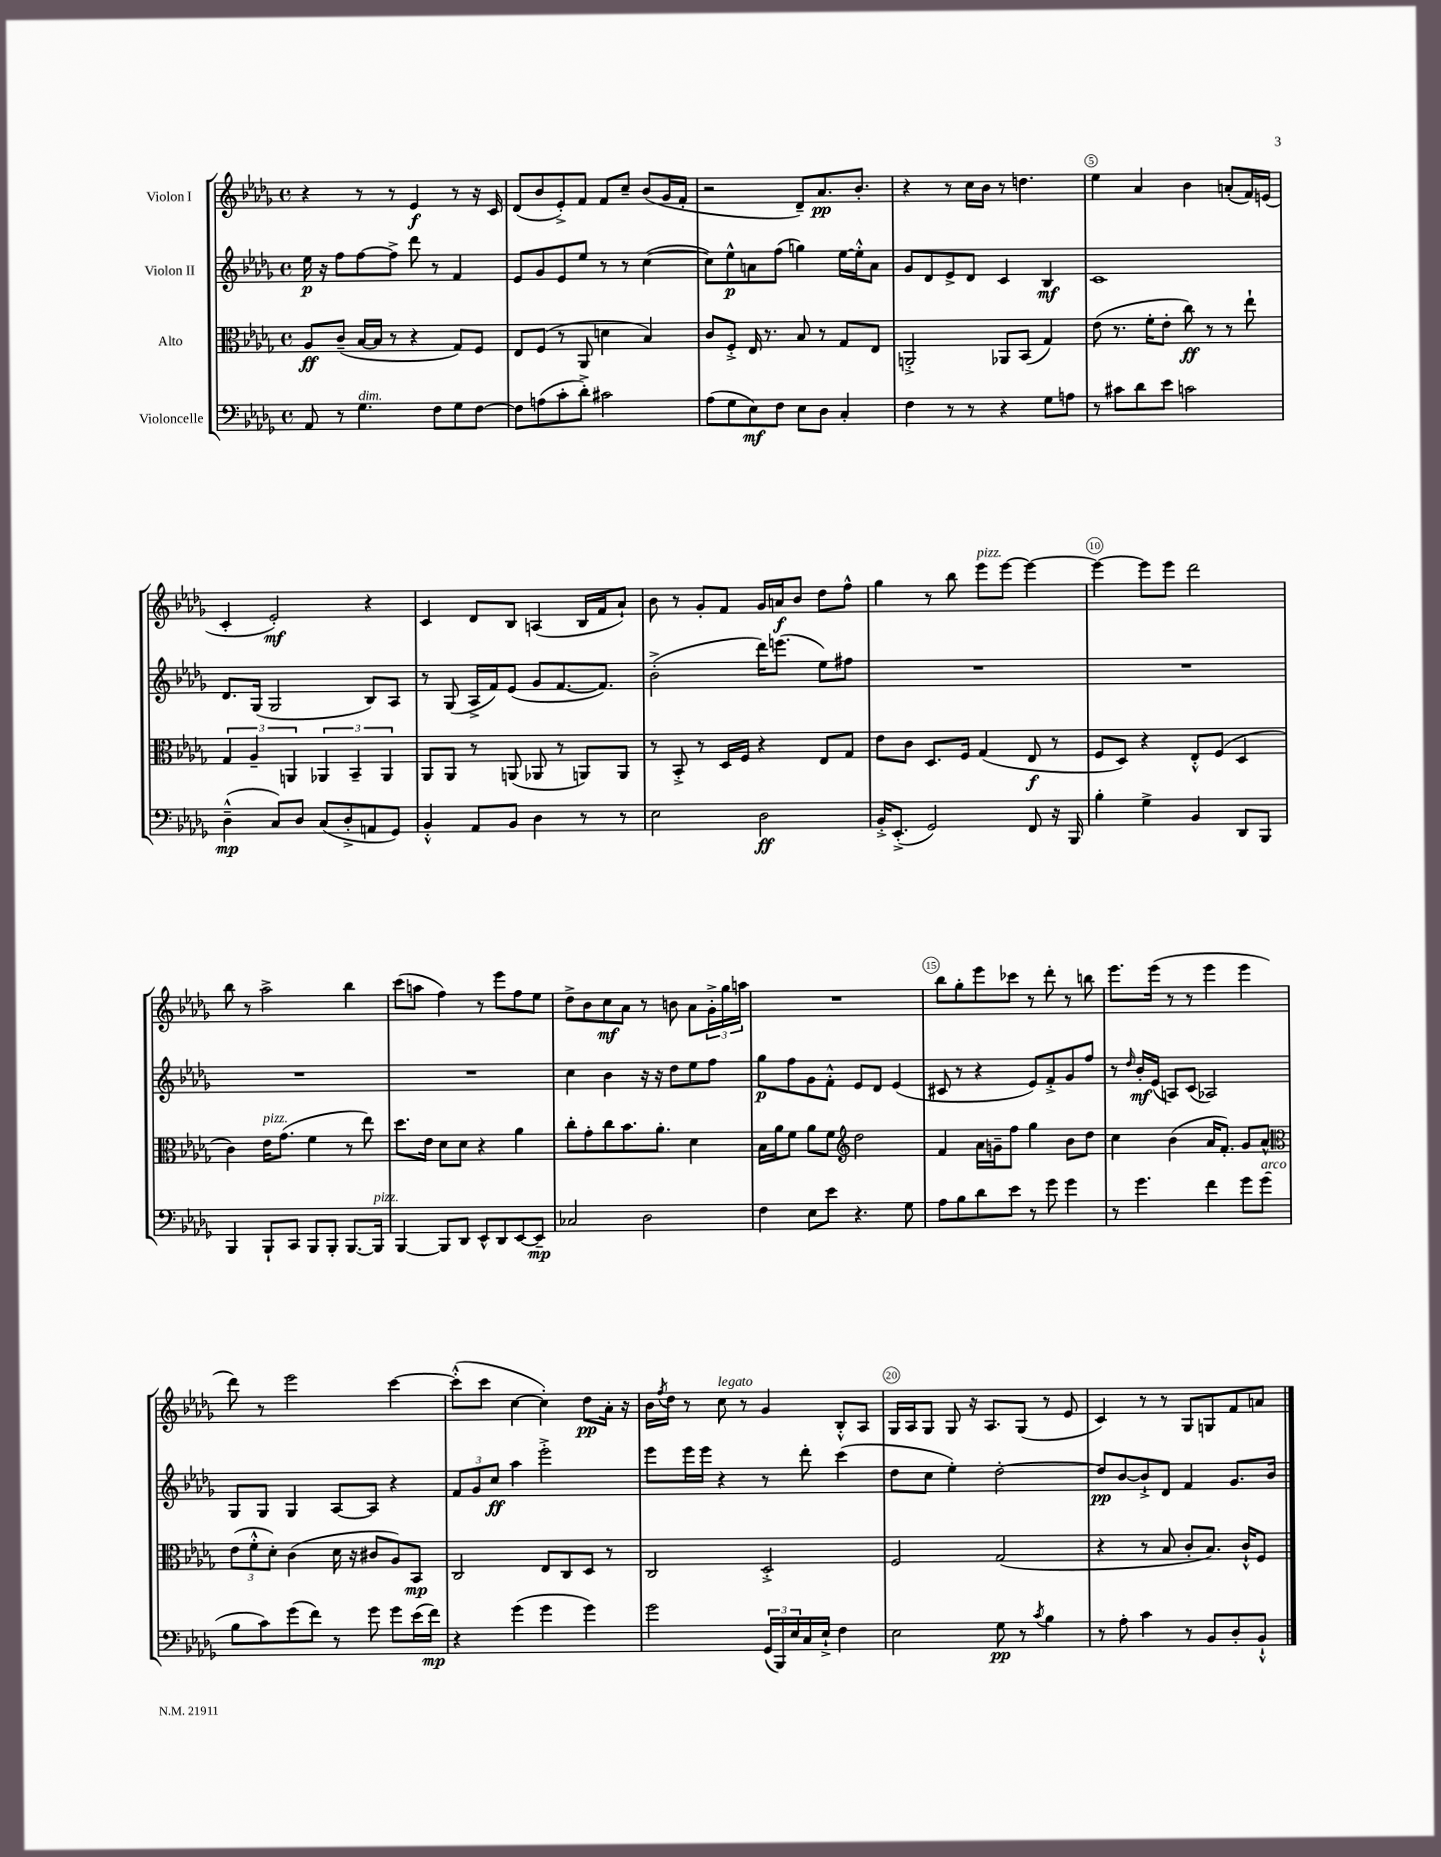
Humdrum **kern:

**kern	**kern	**kern	**kern
*staff4	*staff3	*staff2	*staff1
*clefF4	*clefC3	*clefG2	*clefG2
*k[b-e-a-d-g-]	*k[b-e-a-d-g-]	*k[b-e-a-d-g-]	*k[b-e-a-d-g-]
*M4/4	*M4/4	*M4/4	*M4/4
*met(c)	*met(c)	*met(c)	*met(c)
8AA-	8A-	16ee-	4r
.	.	16r	.
8r	(8c~	8ff	.
4.G-	[16B-	[8ff	8r
.	16B-]	.	.
.	8r	8ff^]	8r
.	4r	8ddd-	4e-
8F	.	8r	.
8G-	8G-)	4f	8r
[8F	8F	.	16r
.	.	.	16c
=	=	=	=
8F]	8E-	8e-	(8d-
(8A	(8F	8g-	8b-
8c'	8r	8e-	8e-'^)
8d-'^)	8AA-	8ee-	8f
2c#	4d	8r	8f
.	.	8r	8cc~
.	4B-)	([4cc	(8b-
.	.	.	16g-
.	.	.	16f'
=	=	=	=
(8A-	8c	8cc])	2r
8G-	8F'^	8ee-^^	.
8E-)	16E-	8a	.
.	8.r	.	.
8F	.	(8ff	.
8E-	8B-	4gg)	8d-~)
8D-	8r	.	8.a-
4C'	8G-	[16ee-	.
.	.	16ee-'^^]	8.b-'
.	8E-	8a	.
=	=	=	=
4F	2AA'^	8g-	4r
.	.	8d-	.
8r	.	8e-^	8r
8r	.	8d-	16cc
.	.	.	16b-
4r	8AA-	4c	8r
.	(8BB-	.	4.dd
8G-	4G-)	4B-	.
8A	.	.	.
=	=	=	=
8r	(8e-	1c	4ee-
8c#	8.r	.	.
8d-	.	.	4a-
.	16f'	.	.
8e-	8e-'	.	.
2c	8cc)	.	4b-
.	8r	.	.
.	8r	.	(8a'
.	8ee-`	.	16f)
.	.	.	(16e
=	=	=	=
(4D-~^^	6G-	8.d-	4c'
.	6A-~	.	.
.	.	(16G-	.
8C)	.	2G-	2e-')
.	6AA	.	.
8D-	.	.	.
(8C	6AA-	.	.
8D-'^	.	.	.
.	6BB-~	.	.
8AA	.	8B-)	4r
.	6AA-	.	.
8GG-)	.	8A-	.
=	=	=	=
4BB-'^^	8AA-	8r	4c
.	8AA-	(8G-	.
8AA-	8r	16A-^	8d-
.	.	16f)	.
8BB-	(8AA	(8e-	8B-
4D-	8AA-	8g-	(4A
.	8r	[8.f	.
8r	8AA)	.	16B-
.	.	8.f])	16f
8r	8AA	.	8a-`)
=	=	=	=
2E-	8r	(2b-'^	8b-
.	8BB-'^	.	8r
.	8r	.	8g-'
.	16D-	.	8f
.	16F	.	.
2D-	4r	16ddd-)	16g-
.	.	(8.eee	16a
.	.	.	8b-
.	8E-	8ee-)	8dd-
.	8G-	8ff#	8ff^^
=	=	=	=
16BB-'^	8e-	1r	4gg-
(8.EE-'^	.	.	.
.	8c	.	.
2GG-)	8.D-	.	8r
.	.	.	8bb-
.	16F	.	.
.	(4G-	.	8eee-
.	.	.	[8eee-
8FF	8E-	.	4eee-_
16r	8r	.	.
16BBB-	.	.	.
=	=	=	=
4B-'	8F	1r	4eee-_
.	8D-)	.	.
4G-^	4r	.	8eee-]
.	.	.	8eee-
4BB-	8E-'^^	.	2ddd-
.	(8F	.	.
8DD-	4D-	.	.
8BBB-	.	.	.
=	=	=	=
4BBB-	4c)	1r	8bb-
.	.	.	8r
8BBB-`	16e-	.	2aa-^
.	(8.g-	.	.
8CC	.	.	.
8BBB-	4f	.	.
8BBB-'	.	.	.
[8.BBB-	8r	.	4bb-
.	8ee-)	.	.
16BBB-]	.	.	.
=	=	=	=
[4BBB-	8.dd-	1r	(8ccc
.	.	.	8aa
.	16e-	.	.
8BBB-]	8d-	.	4ff)
8DD-	8d-	.	.
8EE-^^	4r	.	8r
8DD-	.	.	8eee-
[8EE-	4a-	.	8ff
8EE-~]	.	.	8ee-
=	=	=	=
2C-	8cc'	4cc	8dd-^
.	8g-'	.	8b-
.	8cc	4b-	8cc
.	8.b-	.	8a-
2D-	.	16r	8r
.	8.a-'	16r	.
.	.	8dd-	8b
.	4d-	8ee-	8a-
.	.	8ff	24g-'^
.	.	.	24gg-
.	.	.	24aa
=	=	=	=
4F	16B-	8gg-	1r
.	16a-	.	.
.	8f	8ff	.
8E-	8a-	8g-	.
8e-	8f	8f'^^	.
*	*clefG2	*	*
4.r	2dd-	8e-	.
.	.	8d-	.
.	.	(4e-	.
8G-	.	.	.
=	=	=	=
8A-	4f	8c#	8bb-
8B-	.	8r	8gg-'
8d-	16a-	4r	8eee-
.	16g~	.	.
8e-	8ff	.	8ccc-
8r	4gg-	8e-)	8r
8g-	.	8f'^	8ddd-'
4g-	8b-	8g-	8r
.	8dd-	8ff	8bb
=	=	=	=
8r	4cc	8r	8.eee-
.	.	16qqdd-	.
4.g-	.	16b-'	.
.	.	(16e-	(16eee-
.	(4b-	8A)	8r
.	.	(8c	8r
4f	16a-	2A-)	4eee-
.	8.f')	.	.
8g-	8g-	.	4eee-
(8g-	8a-^^	.	.
=	=	=	=
*	*clefC3	*	*
8B-	(12e-	8G-	8ddd-)
.	12f'^^	.	.
8c)	.	8G-	8r
.	12d-')	.	.
(8g-	(4c	4G-	2eee-
8f)	.	.	.
8r	16d-	[8A-	.
.	16r	.	.
8g-	8c#	8A-]	.
8g-	8A-)	4r	[4ccc
(16e-	8BB-	.	.
16f)	.	.	.
=	=	=	=
4r	2C	12f	(8ccc'^^]
.	.	12g-	.
.	.	.	8ccc
.	.	12cc	.
(4g-	.	4aa-	[4cc
4g-	8E-	2eee-'^	4cc'])
.	8C	.	.
4g-)	8D-	.	8dd-
.	8r	.	16a-'
.	.	.	16r
=	=	=	=
2g-	2C	8eee-	16b-
.	.	.	8qff
.	.	.	16dd-
.	.	16eee-	8r
.	.	16eee-	.
.	.	4r	8cc
.	.	.	8r
(24GG-	2D-'^	8r	4g-
24BBB-)	.	.	.
24E-	.	.	.
16C	.	8ddd-'	.
16E-`^	.	.	.
4F	.	(4ccc	8B-'^^
.	.	.	8A-
=	=	=	=
2E-	2F	8dd-	16G-
.	.	.	16A-
.	.	8cc	8G-
.	.	4ee-')	8G-
.	.	.	16r
.	.	.	8.A-
8G-	(2G-	[2dd-'	.
8r	.	.	(8G-
8qc	.	.	.
4B-	.	.	8r
.	.	.	8e-
=	=	=	=
8r	4r	8dd-]	4c)
8A-'	.	[8b-	.
4c	8r	8b-`^]	8r
.	8B-	8d-	8r
8r	8c'	4f	8G-
8BB-	8.B-)	.	8G
8D-'	.	8.g-	8f
.	16c`^^	.	.
8BB-`^^	8F	.	8a
.	.	16b-	.
==	==	==	==
*-	*-	*-	*-
